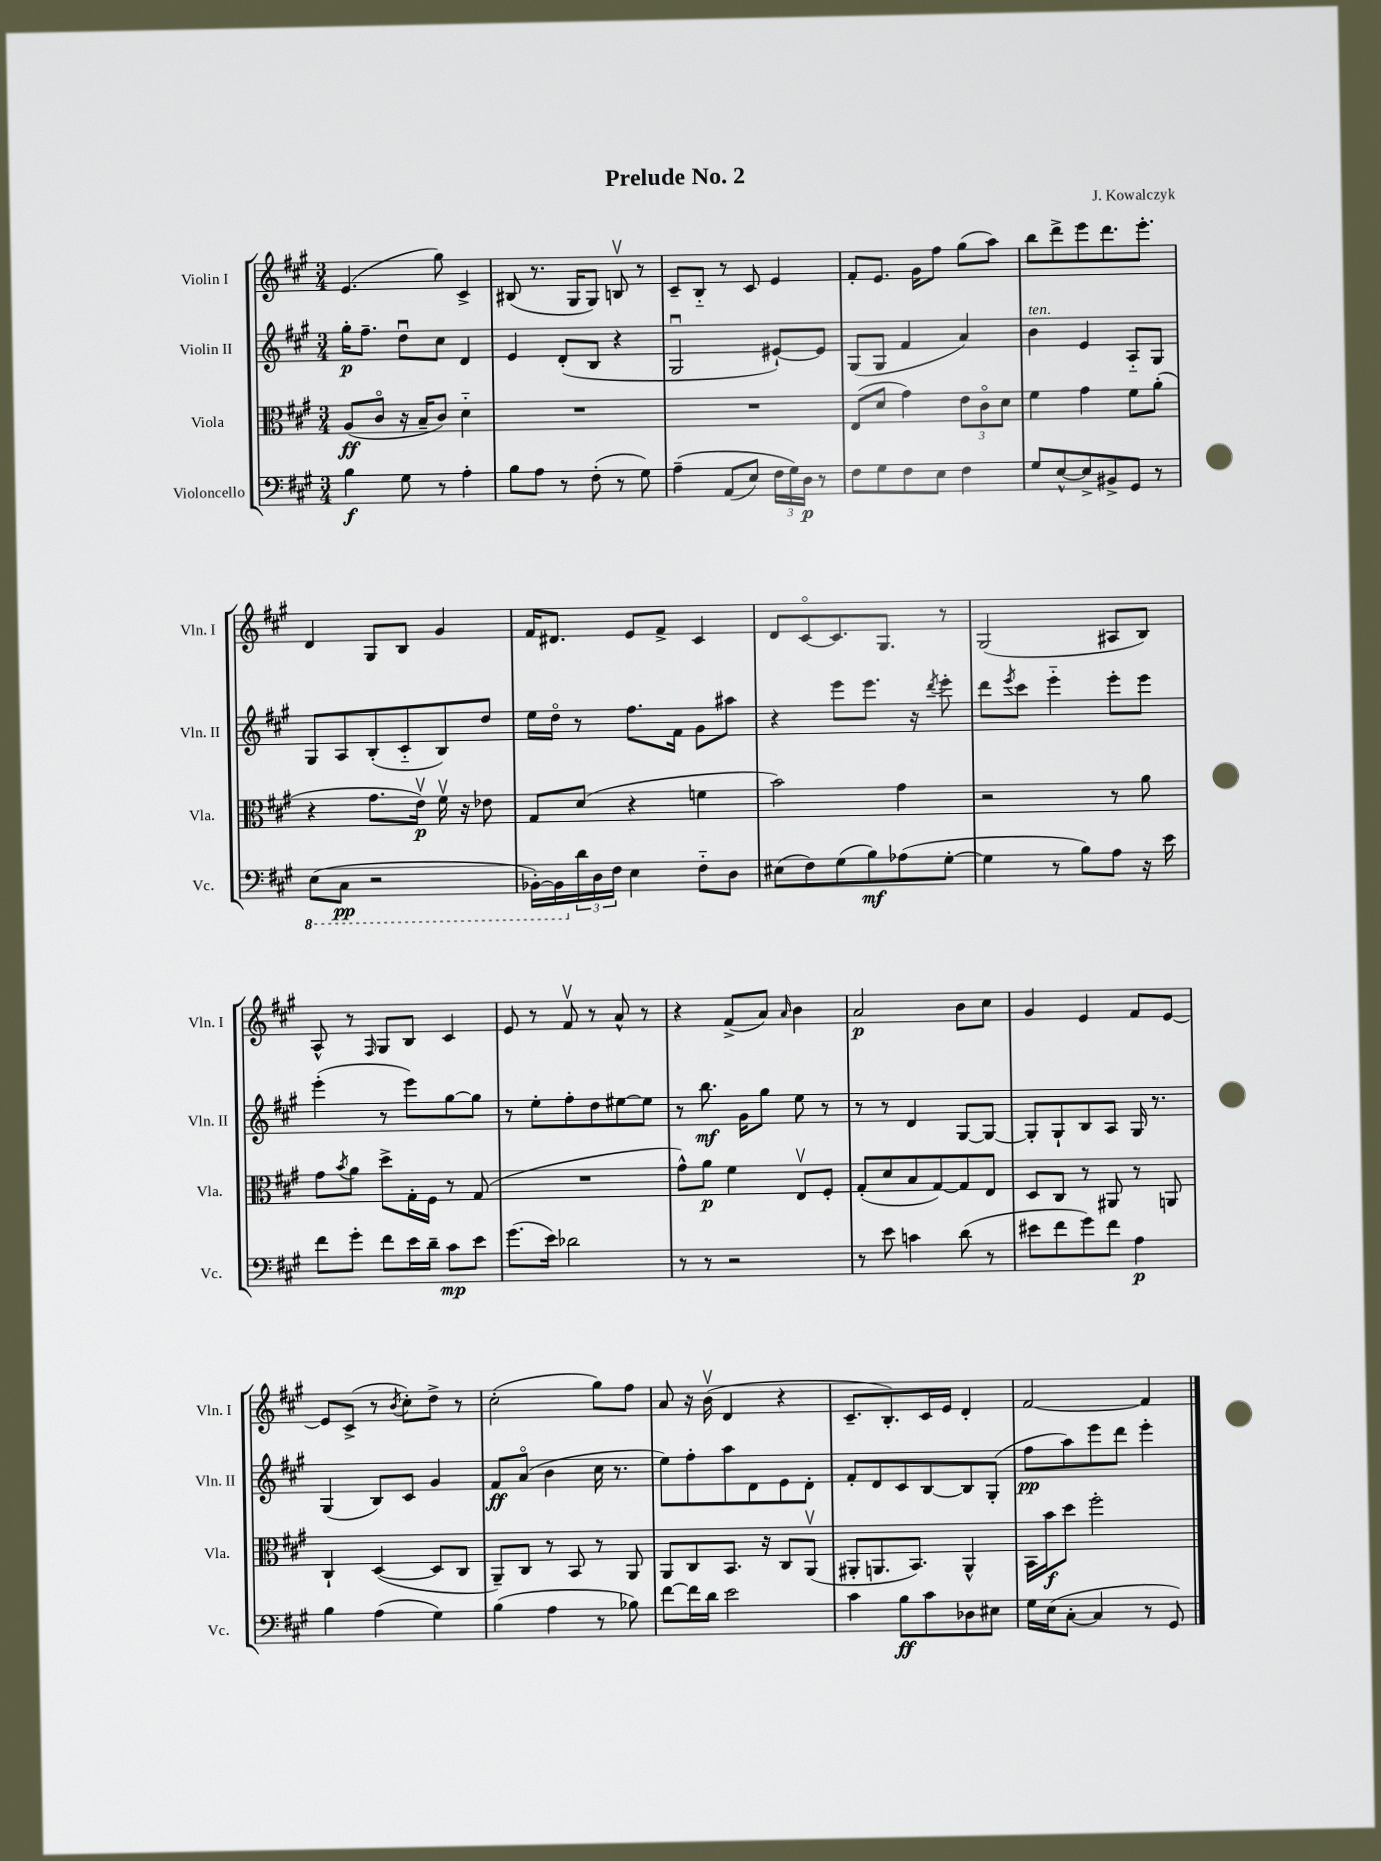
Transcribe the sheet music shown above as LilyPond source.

\header { title = "Prelude No. 2" composer = "J. Kowalczyk" }
<<
\new StaffGroup <<
\new Staff = "s0" \with { instrumentName = "Violin I" shortInstrumentName = "Vln. I" } {
    \clef treble \key a \major \numericTimeSignature \time 3/4
    e'4.( gis''8) cis'4-> |
    bis8( r8. gis16 gis8) b8\upbow r8 |
    cis'8-- b8-_ r8 cis'8 e'4 |
    fis'8-. e'8. gis'16 fis''8 gis''8( a''8) |
    b''8 d'''8-> e'''8 d'''8. e'''8.-. |
    d'4 gis8 b8 gis'4 |
    fis'16 dis'8. e'8 fis'8-> cis'4 |
    d'8 cis'8~\flageolet cis'8. gis8. r8 |
    gis2( ais8 b8) |
    a8-^ r8 \grace { fis16 } gis8 b8 cis'4 |
    e'8 r8 fis'8\upbow r8 a'8-^ r8 |
    r4 fis'8->( a'8) \grace { a'16 } b'4 |
    a'2\p b'8 cis''8 |
    gis'4 e'4 fis'8 e'8~ |
    e'8 cis'8->( r8 \acciaccatura { b'8 } cis''8-.) d''8-> r8 |
    cis''2-.( gis''8) fis''8 |
    a'8 r16 b'16\upbow( d'4 r4 |
    cis'8.-- b8.-.) cis'16 e'16 d'4-. |
    fis'2~ fis'4 \bar "|." |
}
\new Staff = "s1" \with { instrumentName = "Violin II" shortInstrumentName = "Vln. II" } {
    \clef treble \key a \major \numericTimeSignature \time 3/4
    gis''16-.\p fis''8.-- d''8\downbow cis''8 d'4 |
    e'4 d'8-.( b8 r4 |
    gis2\downbow eis'8~-!) eis'8 |
    gis8( gis8 fis'4 a'4) |
    b'4^\markup { \italic "ten." } e'4 a8-_ gis8 |
    gis8 a8 b8-.( cis'8-_ b8) d''8 |
    e''16 d''16\flageolet r8 fis''8. fis'16 gis'8 ais''8 |
    r4 e'''8 e'''8. r16 \acciaccatura { d'''8 } e'''8-. |
    d'''8 \acciaccatura { e'''8 } cis'''8 e'''4-_ e'''8-. e'''8 |
    e'''4-.( r8 e'''8) gis''8~ gis''8 |
    r8 e''8-. fis''8-. d''8 eis''8~ eis''8 |
    r8 b''8.\mf gis'16 gis''8 e''8 r8 |
    r8 r8 d'4 gis8~ gis8~ |
    gis8-. gis8-! b8 a8 gis16 r8. |
    gis4( b8) cis'8 gis'4 |
    fis'8\ff a'8\flageolet( b'4 cis''16 r8. |
    e''8) fis''8-. a''8 d'8 e'8 d'8-. |
    fis'8-. d'8 cis'8 b8~ b8 gis8-.( |
    fis''8\pp a''8) e'''8 d'''8 e'''4-. \bar "|." |
}
\new Staff = "s2" \with { instrumentName = "Viola" shortInstrumentName = "Vla." } {
    \clef alto \key a \major \numericTimeSignature \time 3/4
    a8\ff( cis'8\flageolet r16 b16-- cis'8) d'4-_ |
    R2. |
    R2. |
    e8( d'8 gis'4) \tuplet 3/2 { e'8 cis'8\flageolet d'8 } |
    fis'4 gis'4 fis'8 a'8-.( |
    r4 gis'8. e'16\upbow\p) fis'16\upbow r16 ees'8 |
    gis8 d'8( r4 f'4 |
    b'2) gis'4 |
    r2 r8 a'8 |
    gis'8 \acciaccatura { b'8 } a'8 d''8-> gis16-. fis16 r8 gis8( |
    R2. |
    gis'8-^) a'8\p fis'4 e8\upbow fis8-. |
    gis8-.( d'8 b8 gis8~) gis8 e8 |
    d8 cis8 r8 ais,8 r8 a,8 |
    cis4-! d4~( d8 cis8 |
    a,8--) cis8 r8 b,8 r8 a,8 |
    a,8 cis8 b,8. r16 cis8 a,8\upbow( |
    ais,8-. a,8. b,8.) a,4-^ |
    b,16 b'16\f d''8 fis''2-. \bar "|." |
}
\new Staff = "s3" \with { instrumentName = "Violoncello" shortInstrumentName = "Vc." } {
    \clef bass \key a \major \numericTimeSignature \time 3/4
    b4\f gis8 r8 a4-. |
    b8 a8 r8 fis8-.( r8 gis8) |
    a4--\( a,8( e8) \tuplet 3/2 { fis16 gis16\) d16\p } r8 |
    fis8 gis8 fis8 e8 fis4 |
    gis8 e8~-^ e8-> bis,8-> gis,8 r8 |
    \ottava #-1 e,8( cis,8\pp r2 |
    bes,,16~-.) bes,,16 \ottava #0 \tuplet 3/2 { d'16 d16 fis16 } e4 fis8-_ d8 |
    eis8( fis8) gis8( b8\mf) aes8( gis8~-. |
    gis4 r8 b8) a8 r16 e'16 |
    fis'8 gis'8-. fis'8 e'16 d'16-- cis'8\mp e'8 |
    gis'8.( e'16) des'2 |
    r8 r8 r2 |
    r8 e'8 c'4 d'8( r8 |
    eis'8 fis'8 gis'8) fis'8 a4\p |
    b4 a4( gis4) |
    b4( a4 r8 bes8) |
    fis'8~ fis'16 d'16 e'2 |
    cis'4 b8\ff cis'8 des8 eis8 |
    gis16 e16( cis8~-. cis4 r8 gis,8) \bar "|." |
}
>>
>>
\layout { \context { \Score \remove "Bar_number_engraver" } }
